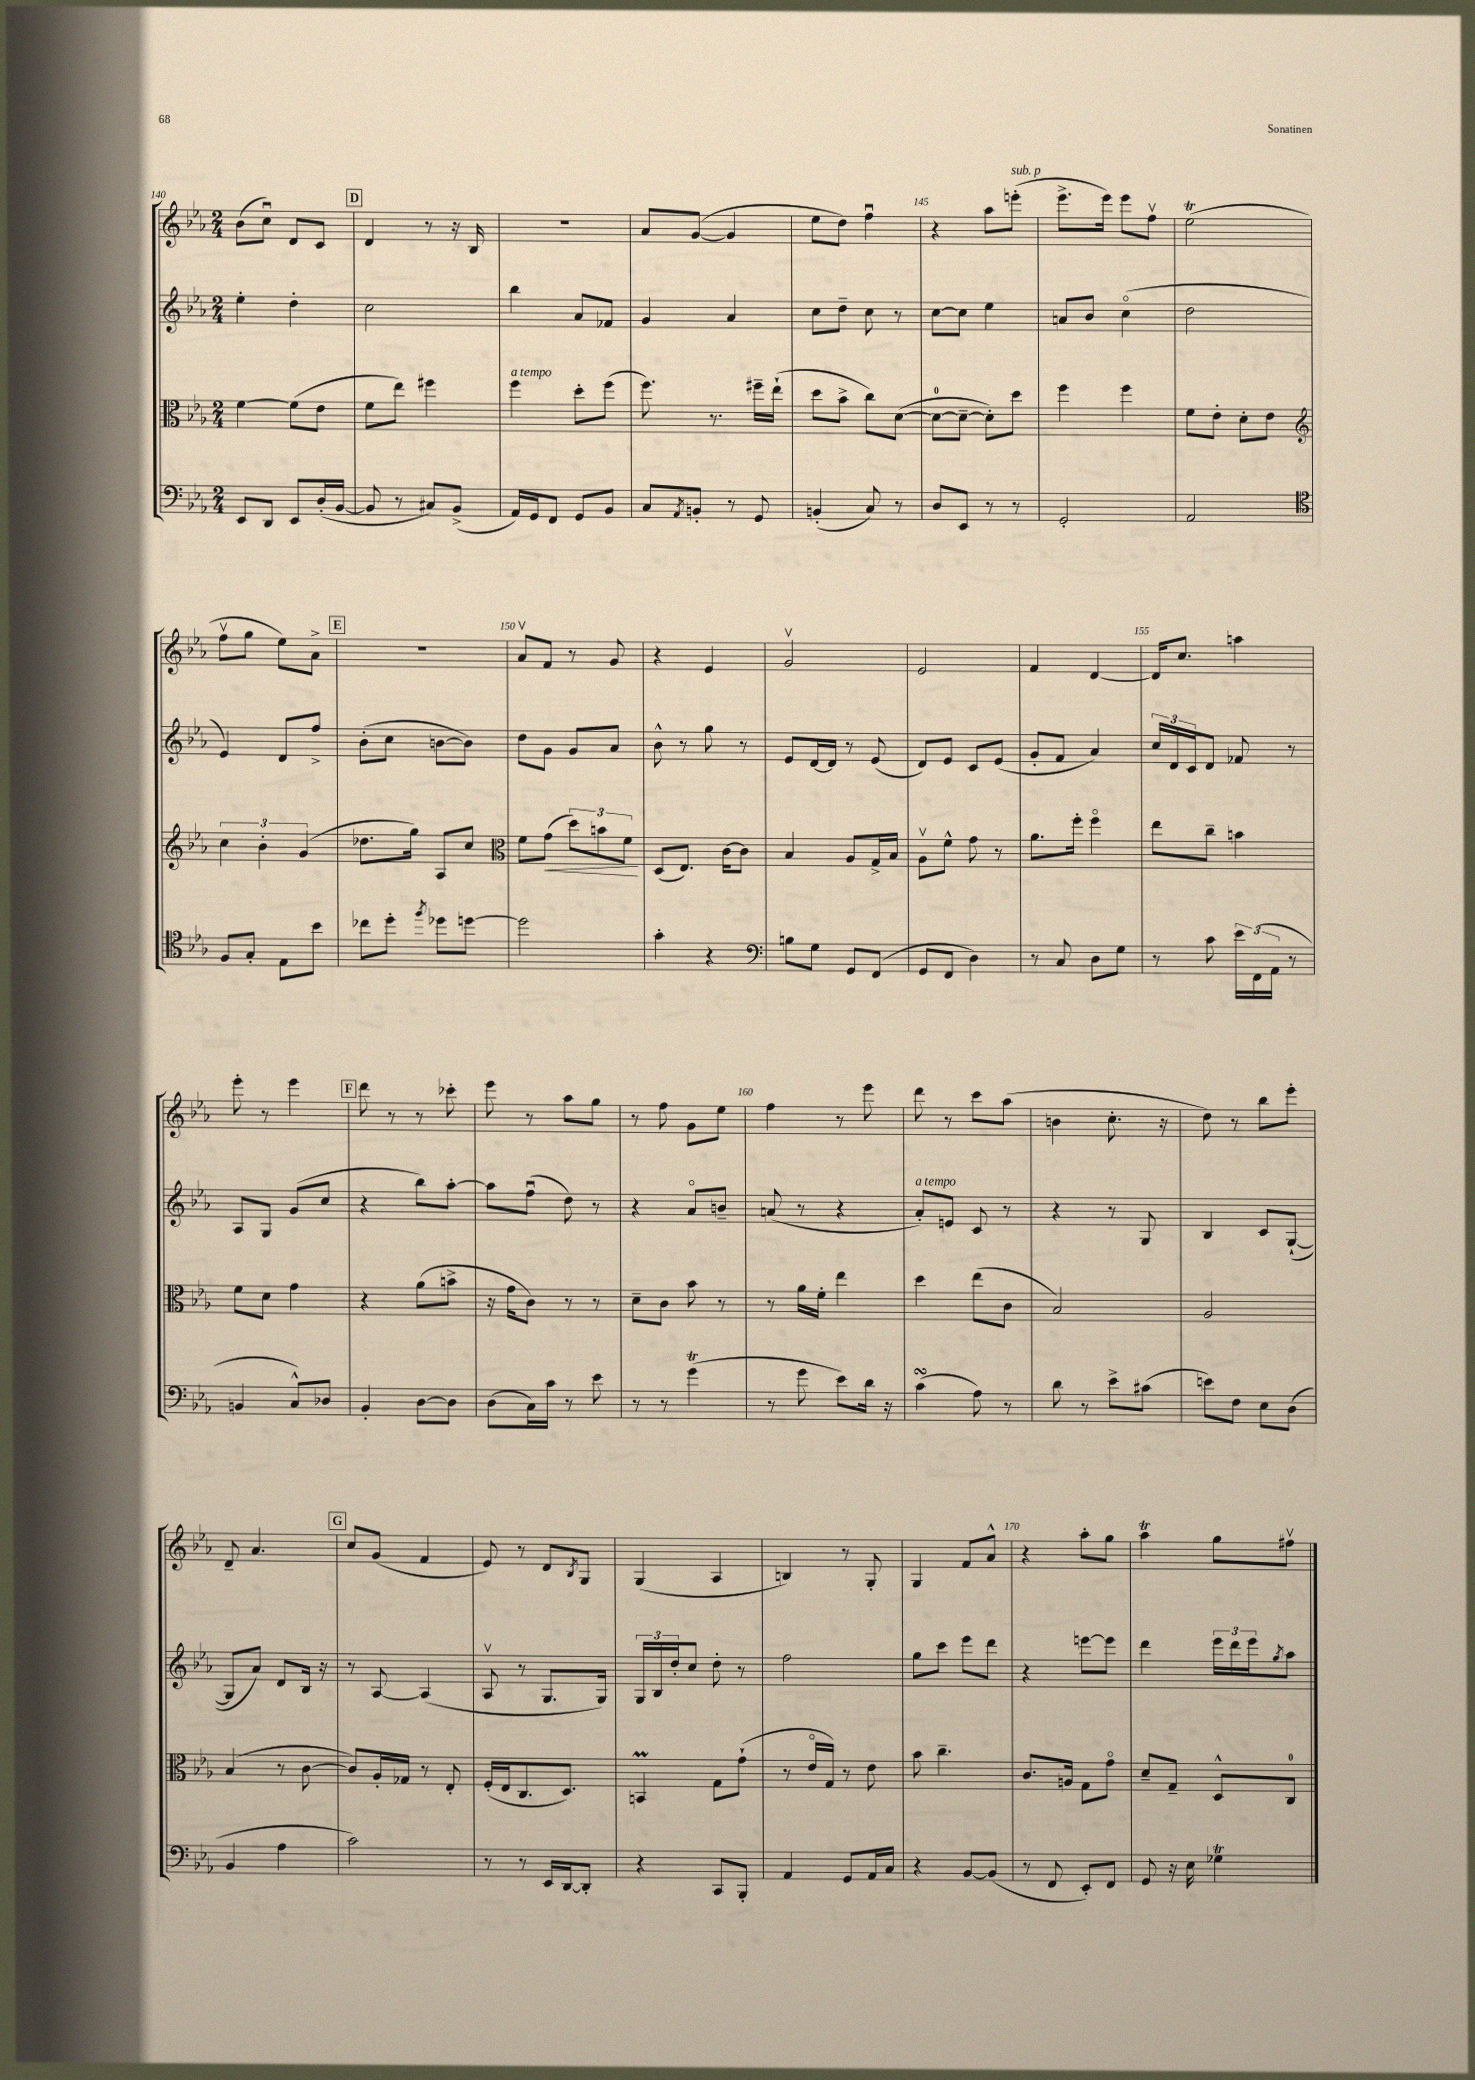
<<
\new StaffGroup <<
\new Staff = "s0" {
    \clef treble \key ees \major \numericTimeSignature \time 2/4
    bes'8( c''8\downbow) d'8 c'8 |
    \mark \markup { \box "D" } d'4 r8 r16 bes16 |
    r2 |
    aes'8 g'8~( g'4 |
    ees''8 d''8) f''4\downbow |
    r4 aes''8 e'''8-.^\markup { \italic "sub. p" }( |
    ees'''8.-> ees'''16) ees'''8 f''8\upbow |
    ees''2\trill( |
    f''8\upbow g''8 ees''8) aes'8-> |
    \mark \markup { \box "E" } R2 |
    aes'8\upbow f'8 r8 g'8 |
    r4 ees'4 |
    g'2\upbow |
    ees'2 |
    f'4 d'4~ |
    d'16 c''8. a''4 |
    ees'''8-. r8 ees'''4 |
    \mark \markup { \box "F" } d'''8 r8 r8 ces'''8-. |
    ees'''8 r8 aes''8 g''8 |
    r8 f''8 g'8 ees''8 |
    f''4 r8 ees'''8 |
    d'''8 r8 c'''8 aes''8( |
    b'4 c''8.-. r16 |
    d''8) r8 bes''8 ees'''8-. |
    d'8-- aes'4. |
    \mark \markup { \box "G" } c''8 g'8( f'4 |
    ees'8) r8 d'8 \acciaccatura { bes8 } g8 |
    g4( aes4 |
    b4) r8 g8-. |
    g4 f'8 aes'8-^ |
    r4 aes''8-. g''8 |
    aes''4\trill g''8 fis''8\upbow \bar "|." |
}
\new Staff = "s1" {
    \clef treble \key ees \major \numericTimeSignature \time 2/4
    ees''4-. d''4-. |
    \mark \markup { \box "D" } c''2 |
    bes''4 aes'8 fes'8 |
    g'4 aes'4 |
    c''8 d''8-- c''8 r8 |
    c''8~ c''8 ees''4 |
    a'8 bes'8 c''4\flageolet( |
    d''2 |
    ees'4) d'8 f''8-> |
    \mark \markup { \box "E" } bes'8-.( c''8 b'8~ b'8) |
    d''8 g'8 g'8 aes'8 |
    bes'8-^ r8 g''8 r8 |
    ees'8 d'16~ d'16 r8 ees'8( |
    d'8) ees'8 c'8 ees'8( |
    g'8-. f'8 aes'4) |
    \tuplet 3/2 { c''16 d'16 c'16 } d'8 fes'8 r8 |
    aes8 g8 g'8( c''8 |
    \mark \markup { \box "F" } r4 bes''8) aes''8~-. |
    aes''8 f''8\downbow( d''8) r8 |
    r4 aes'8\flageolet b'8-- |
    a'8( r8 r4 |
    aes'8-.^\markup { \italic "a tempo" }) e'8 c'8 r8 |
    r4 r8 g8 |
    bes4 c'8 g8~-!( |
    g8 aes'8) d'8 bes16 r16 |
    \mark \markup { \box "G" } r8 aes8~ aes4( |
    aes8\upbow r8 g8. g16) |
    \tuplet 3/2 { g16 bes16 d''16-. } c''8 d''8-. r8 |
    f''2 |
    g''8 c'''8 ees'''8 d'''8 |
    r4 e'''8~ e'''8 |
    d'''4 \tuplet 3/2 { ees'''16 d'''16 ees'''16 } \acciaccatura { g''8 } aes''8 \bar "|." |
}
\new Staff = "s2" {
    \clef alto \key ees \major \numericTimeSignature \time 2/4
    f'4~ f'8( ees'8 |
    \mark \markup { \box "D" } f'8 ees''8) fis''4 |
    f''4^\markup { \italic "a tempo" } d''8-. f''8( |
    f''8.) r8. fis''16-- ees''16-!( |
    d''8 bes'8-> c''8) d'8~( |
    d'8-0~ d'8~-- d'8-.) d''8 |
    f''4 f''4 |
    f'8 ees'8-. d'8-. ees'8 |
    \clef treble \tuplet 3/2 { c''4 bes'4-. g'4( } |
    \mark \markup { \box "E" } des''8. g''16) aes8 c''8 |
    \clef alto f'8 g'8\<( \tuplet 3/2 { d''8) b'8 f'8\! } |
    d8( ees8.) c'16~ c'8 |
    bes4 aes8 g16-> bes16 |
    aes8\upbow f'8-^ g'8 r8 |
    aes'8. f''16-. f''4\flageolet |
    ees''8 c''8-- b'4 |
    f'8 d'8 g'4 |
    \mark \markup { \box "F" } r4 aes'8( b'8-> |
    r16 g'16 c'8) r8 r8 |
    d'8-- c'8 bes'8 r8 |
    r8 aes'16 f'16-. ees''4 |
    d''4 ees''8( c'8 |
    bes2) |
    aes2 |
    bes4( r8 c'8~ |
    \mark \markup { \box "G" } c'8) aes16-. ges16 r8 ees8-. |
    f16-.( ees16 c8. d8.) |
    b,4\prall g8 g'8-!( |
    r8 ees'16\flageolet g16) r8 ees'8 |
    bes'8 c''4.-- |
    c'8. a16 g8 g'8\flageolet |
    d'8-- g8-- d8-^ c8-0 \bar "|." |
}
\new Staff = "s3" {
    \clef bass \key ees \major \numericTimeSignature \time 2/4
    ees,8 d,8 ees,8 d16-.( bes,16~ |
    \mark \markup { \box "D" } bes,8 r8 cis8) bes,8->( |
    aes,16) g,16 f,8 g,8 bes,8 |
    c8 \acciaccatura { aes,8 } b,8-. r8 g,8 |
    b,4-.( c8) r8 |
    d8 ees,8 r8 r8 |
    g,2-. |
    aes,2 |
    \clef tenor f8 g8-. ees8 bes'8 |
    \mark \markup { \box "E" } ces''8 d''8-. \acciaccatura { f''8 } des''8 d''8~ |
    d''2 |
    g'4-. r4 |
    \clef bass b8 g8 g,8 f,8( |
    g,8 f,8 d4) |
    r8 c8 d8 g8 |
    r8 c'8 \tuplet 3/2 { ees'16 f,16( aes,16 } r8 |
    b,4 c8-^) des8 |
    \mark \markup { \box "F" } bes,4-. d8~ d8 |
    d8( c16) c'16 r8 ees'8 |
    r8 r8 g'4\trill( |
    r8 g'8 ees'8) d'16 r16 |
    c'4\turn( aes8) r8 |
    d'8 r8 ees'8-> cis'8( |
    e'8) f8 ees8 d8( |
    bes,4 aes4 |
    \mark \markup { \box "G" } c'2) |
    r8 r8 ees,16 d,16~ d,8-. |
    r4 c,8 bes,,8-. |
    aes,4 g,8 aes,16 c16 |
    r4 bes,8~ bes,8( |
    r8 f,8 ees,8-.) f,8 |
    g,8 r16 ees16 ges4\trill \bar "|." |
}
>>
>>
\layout { \context { \Score currentBarNumber = #140 \override BarNumber.break-visibility = ##(#f #t #t) barNumberVisibility = #(every-nth-bar-number-visible 5) } }
